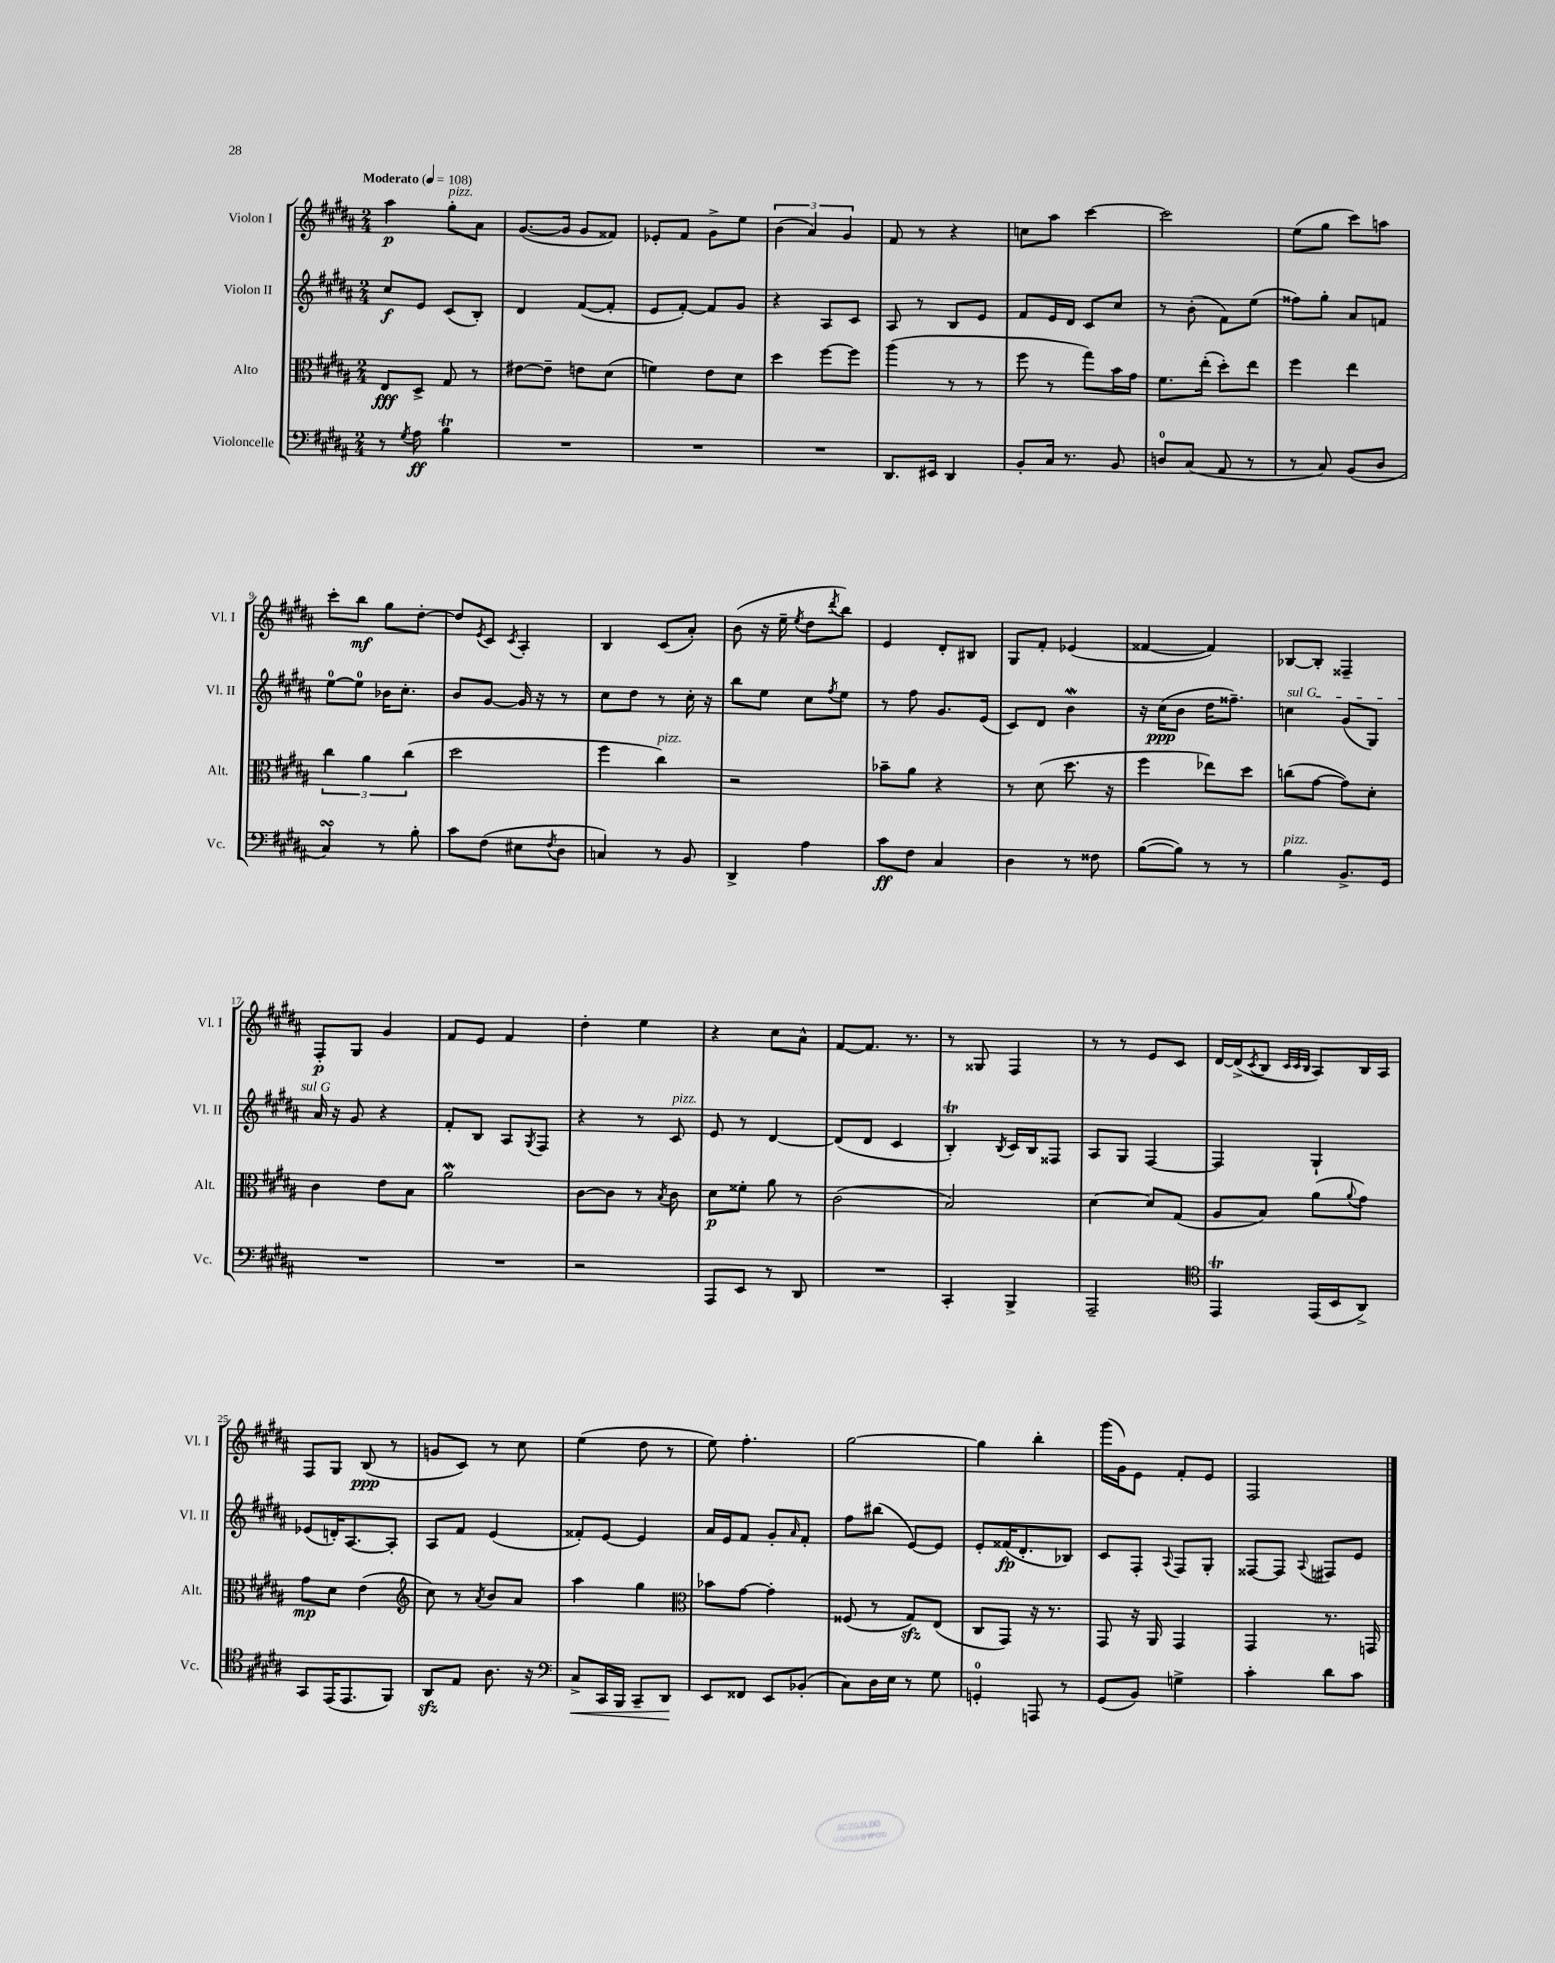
<<
\new StaffGroup <<
\new Staff = "s0" \with { instrumentName = "Violon I" shortInstrumentName = "Vl. I" } {
    \clef treble \key b \major \numericTimeSignature \time 2/4 \tempo "Moderato" 4 = 108
    ais''4\p gis''8-.^\markup { \italic "pizz." } ais'8 |
    gis'8.~( gis'16 gis'8 fisis'8) |
    ees'8-. fis'8 gis'8-> e''8 |
    \tuplet 3/2 { b'4( ais'4) gis'4 } |
    fis'8 r8 r4 |
    c''8 ais''8 cis'''4~ |
    cis'''2 |
    e''8( gis''8 cis'''8) a''8 |
    cis'''8-. b''8\mf gis''8 dis''8~-. |
    dis''8 \acciaccatura { e'8 } cis'8 \acciaccatura { cis'8 } ais4-. |
    b4 cis'8( ais'8-.) |
    b'8( r16 e''16-- \acciaccatura { e''8 } dis''8 \acciaccatura { dis'''8 } b''8) |
    e'4 dis'8-. bis8 |
    gis8 fis'8-. ees'4( |
    fisis'4~ fisis'4) |
    bes8~ bes8-. fisis4-- |
    fis8-.\p gis8 gis'4 |
    fis'8 e'8 fis'4 |
    dis''4-. e''4 |
    r4 cis''8 ais'8-^ |
    fis'8~ fis'8. r8. |
    r8 gisis8 fis4 |
    r8 r8 e'8 cis'8 |
    dis'16~ dis'16->( \acciaccatura { cis'8 } b8 \grace { cis'32 cis'32 b32 } ais8) b16 ais16 |
    fis8 gis8 b8\ppp( r8 |
    g'8 cis'8) r8 cis''8 |
    e''4( dis''8 r8 |
    e''8) fis''4.-. |
    gis''2~ |
    gis''4 b''4-. |
    gis'''16( gis'16) e'8 fis'8-. e'8 |
    fis2 \bar "|." |
}
\new Staff = "s1" \with { instrumentName = "Violon II" shortInstrumentName = "Vl. II" } {
    \clef treble \key b \major \numericTimeSignature \time 2/4
    cis''8\f e'8 cis'8( b8-.) |
    dis'4 fis'8~( fis'8-. |
    e'8 fis'8~-.) fis'8 gis'8 |
    r4 ais8 cis'8 |
    ais8 r8 b8 e'8 |
    fis'8 e'16 dis'16 cis'8 cis''8 |
    r8 b'8-.( fis'8) e''8( |
    fisis''8) gis''8-. ais'8 f'8 |
    e''8-0~ e''8-0 bes'16 cis''8.-. |
    b'8 gis'8~ gis'16 r16 r8 |
    cis''8 dis''8 r8 cis''16-. r16 |
    b''8 e''8 cis''8 \acciaccatura { fis''8 } e''8 |
    r8 fis''8 gis'8. e'16( |
    cis'8) dis'8 b'4\mordent |
    r16 cis''16\ppp( b'8 dis''16 fisis''8.--) |
    \once \override TextSpanner.bound-details.left.text = \markup { \italic "sul G" } c''4\startTextSpan gis'8( gis8) |
    ais'16\stopTextSpan r16 gis'8 r4 |
    fis'8-. b8 ais8 \acciaccatura { gis8 } fis8 |
    r4 r8 cis'8^\markup { \italic "pizz." } |
    e'8 r8 dis'4~ |
    dis'8( dis'8 cis'4 |
    b4-.\trill) \acciaccatura { b8 } cis'16 b16 fisis8 |
    ais8 gis8 fis4~ |
    fis4 gis4-! |
    ees'8( d'16-.) ais8.~ ais8-. |
    ais8 fis'8 e'4( |
    fisis'8-.) e'8~ e'4 |
    ais'16 e'16 fis'8 gis'8-. \grace { ais'16 } fis'8-. |
    fis''8 bis''8( e'8~) e'8 |
    e'8-. fisis'16\fp( dis'8.-. bes8) |
    cis'8 fis8-. \appoggiatura { ais8 } fis8 gis8-. |
    fisis8~ fisis8 \appoggiatura { ais8 } fis8 e'8 \bar "|." |
}
\new Staff = "s2" \with { instrumentName = "Alto" shortInstrumentName = "Alt." } {
    \clef alto \key b \major \numericTimeSignature \time 2/4
    e8\fff dis8-> gis8 r8 |
    eis'8~ eis'8-- e'8 dis'8( |
    f'4) e'8 dis'8 |
    dis''4 fis''8~ fis''8 |
    ais''4( r8 r8 |
    fis''8 r8 gis''8) b'16 gis'16 |
    fis'8. e''16-.( dis''8-.) e''8 |
    fis''4 e''4 |
    \tuplet 3/2 { cis''4 ais'4 cis''4( } |
    dis''2 |
    fis''4 cis''4^\markup { \italic "pizz." }) |
    r2 |
    bes'8-- ais'8 r4 |
    r8 dis'8( dis''8. r16 |
    fis''4 ees''8) dis''8 |
    c''8( gis'8~ gis'8) dis'8-. |
    cis'4 e'8 b8 |
    ais'2\mordent |
    cis'8~ cis'8 r8 \acciaccatura { b8 } cis'8 |
    dis'8\p fisis'8-. ais'8 r8 |
    cis'2( |
    b2) |
    dis'4~ dis'8 gis8( |
    ais8 b8) ais'8( \appoggiatura { ais'8 } gis'8) |
    gis'8\mp dis'8 e'4( |
    \clef treble cis''8) r8 \acciaccatura { ais'8 } b'8 ais'8 |
    ais''4 gis''4 |
    \clef alto bes'8 gis'8~ gis'4-. |
    fisis8( r8 gis8\sfz) e8( |
    cis8 gis,8) r16 r8. |
    gis,8 r16 ais,16 gis,4 |
    gis,4 r8. g,16 \bar "|." |
}
\new Staff = "s3" \with { instrumentName = "Violoncelle" shortInstrumentName = "Vc." } {
    \clef bass \key b \major \numericTimeSignature \time 2/4
    r8 \acciaccatura { gis8 } ais8\ff b4\trill |
    R2 |
    R2 |
    R2 |
    dis,8. eis,16 dis,4 |
    b,8-. cis16 r8. b,8 |
    d8-0 cis8( ais,8 r8 |
    r8 cis8) b,8( dis8 |
    cis4\turn) r8 b8-. |
    cis'8 fis8( eis8 \acciaccatura { fis8 } dis8 |
    c4) r8 b,8 |
    dis,4-> ais4 |
    cis'8\ff fis8 cis4 |
    dis4 r8 fisis8 |
    b8~( b8) r8 r8 |
    b4^\markup { \italic "pizz." } b,8.-> gis,16 |
    R2 |
    R2 |
    r2 |
    ais,,8 e,8 r8 dis,8 |
    R2 |
    cis,4-. b,,4-> |
    ais,,2-- |
    \clef tenor e,4\trill e,16( b,16 ais,8->) |
    gis,8 e,16( e,8. fis,8) |
    ais,8\sfz e8 ais8. r16 |
    \clef bass cis8->\< cis,16 b,,16 cis,8-- dis,8\! |
    e,8 fisis,8 e,8 bes,8-.( |
    cis8) dis16 e16 r8 gis8 |
    g,4-0-. a,,8 r8 |
    gis,8( b,8) g4-> |
    cis'4-. dis'8 cis'8 \bar "|." |
}
>>
>>
